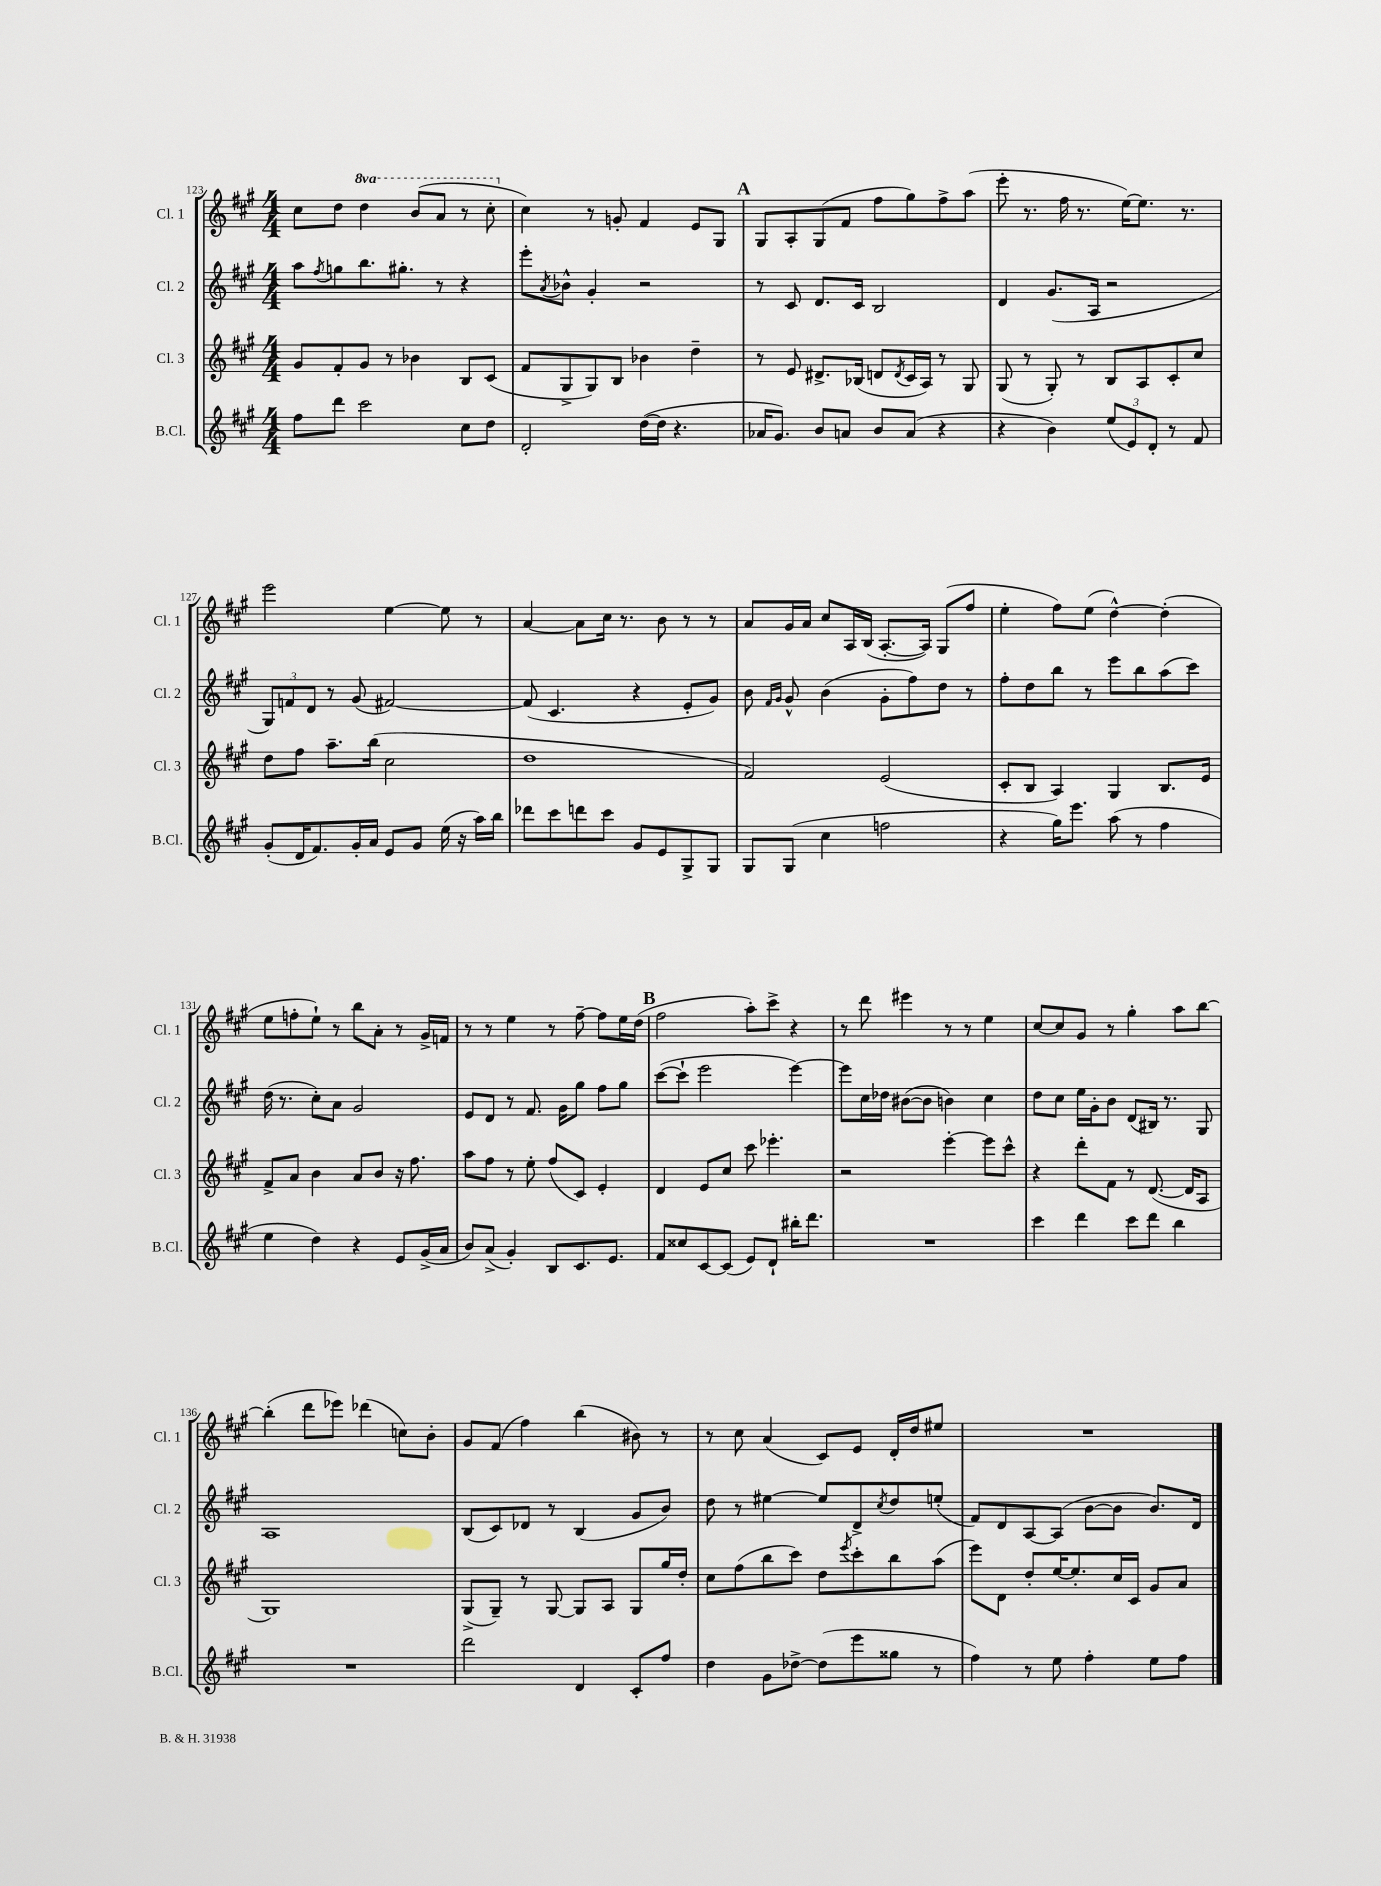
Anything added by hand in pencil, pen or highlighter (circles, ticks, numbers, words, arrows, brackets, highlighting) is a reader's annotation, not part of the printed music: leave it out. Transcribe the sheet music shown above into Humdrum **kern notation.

**kern	**kern	**kern	**kern
*part4	*part3	*part2	*part1
*staff4	*staff3	*staff2	*staff1
*I"B.Cl.	*I"Cl. 3	*I"Cl. 2	*I"Cl. 1
*I'B.Cl.	*I'Cl. 3	*I'Cl. 2	*I'Cl. 1
*clefG2	*clefG2	*clefG2	*clefG2
*k[f#c#g#]	*k[f#c#g#]	*k[f#c#g#]	*k[f#c#g#]
*M4/4	*M4/4	*M4/4	*M4/4
=123	=123	=123	=123
8ff#\L	8g#/L	8aa\L	8cc#\L
.	.	8qff#/	.
8ddd\J	8f#'/	8ggn\	8dd\J
*	*	*	*8va
2ccc#\	8g#/J	8.bb\	4ddd\
.	8r	.	.
.	.	8.gg#X'\J	.
.	4b-X\	.	(8bb/L
.	.	8r	8aa/J
8cc#\L	8B/L	4r	8r
8dd\J	(8c#/J	.	8ccc#'\
=124	=124	=124	=124
*	*	*	*X8va
2d'/	8f#/L	8eee'\L	4cc#\)
.	.	8qa/	.
.	8G#^/	8b-X^^\J	.
.	8G#/)	4g#'/	8r
.	8B/J	.	8gn'/
([16dd\LL	4b-X\	2r	4f#/
16dd\JJ]	.	.	.
4.r	.	.	.
.	4dd~\	.	8e/L
.	.	.	8G#/J
!!LO:REH:place=s1:t=A
=125	=125	=125	=125
16a-X/KL	8r	8r	8G#/L
8.g#/J)	.	.	.
.	8e/	8c#/	8A'/
8b/L	8.d#X^/L	8.d/L	(8G#/
8an/J	.	.	8f#/J
.	(16B-X/Jk	16c#/Jk	.
8b/L	8dn/L	2B/	8ff#\L
.	8qd/	.	.
(8a/J	16c#/L	.	8gg#\)
.	16A/JJ)	.	.
4r	8r	.	8ff#^\
.	8G#/	.	(8aa\J
=126	=126	=126	=126
4r	(8G#/	4d/	8eee'\
.	8r	.	8.r
4b\)	8G#'/)	(8.g#/L	.
.	.	.	16ff#\
.	8r	.	8.r
.	.	16A/Jk	.
(12ee/L	8B/L	2r	.
.	.	.	[16ee\KL)
12e/)	.	.	.
.	8A/	.	8.ee\J]
12d'/J	.	.	.
8r	8c#'/	.	.
.	.	.	8.r
8f#/	8cc#/J	.	.
!!LO:LB:g=z
=127	=127	=127	=127
(8g#'/L	8dd\L	12G#/L)	2eee\
.	.	12fn/	.
16d/K	8ff#\J	.	.
.	.	12d/J	.
8.f#/)	.	.	.
.	8.aa~\L	8r	.
16g#'/L	.	(8g#/	.
16a/JJ	(16bb\Jk	.	.
8e/L	2cc#\	[2f#X/)	[4ee\
8g#/J	.	.	.
(16ee\	.	.	8ee\]
16r	.	.	.
16aa\LL)	.	.	8r
16bb\JJ	.	.	.
=128	=128	=128	=128
8ddd-X\L	1dd	(8f#/]	[4a/
8ccc#\	.	4.c#/	.
8dddn\	.	.	8a\L]
8ccc#\J	.	.	16cc#\Jk
.	.	.	8.r
8g#/L	.	4r	.
8e/	.	.	8b\
8G#^/	.	8e'/L	8r
8G#/J	.	8g#/J)	8r
=129	=129	=129	=129
8G#/L	2f#/)	8b\	8a/L
.	.	16qqf#/LL	.
.	.	16qqg#/JJ	.
(8G#/J	.	8g#^^/	16g#/L
.	.	.	16a/JJ
4cc#\	.	(4b\	8cc#/L
.	.	.	16A/L
.	.	.	(16B/JJ
2ffn\	(2e/	8g#'\L	[8.A'/L
.	.	8ff#\)	.
.	.	.	16A/Jk])
.	.	8dd\J	(8G#/L
.	.	8r	8ff#/J
=130	=130	=130	=130
4r	8c#'/L	8ff#'\L	4ee'\
.	8B/J	8dd\	.
16gg#\KL)	4A/)	8bb\J	8ff#\L)
8.eee\J	.	.	.
.	.	8r	(8ee\J
(8aa\	4G#/	8eee\L	[4dd^^\)
8r	.	8bb\	.
4ff#\	8.B/L	(8aa\	(4dd'\]
.	.	8ccc#\J)	.
.	16e/Jk	.	.
!!LO:LB:g=z
=131	=131	=131	=131
4ee\	8f#^/L	(16dd\	8ee\L
.	.	8.r	.
.	8a/J	.	8ffn'\
4dd\)	4b\	8cc#'\L)	8ee`\J)
.	.	8a\J	8r
4r	8a/L	2g#/	8bb\L
.	8b/J	.	8a'\J
8e/L	16r	.	8r
.	8.ff#\	.	.
(16g#^/L	.	.	16g#^/LL
16a/JJ	.	.	16fn/JJ
=132	=132	=132	=132
8b/L)	8aa\L	8e/L	8r
(8a^/J	8ff#\J	8d/J	8r
4g#'/)	8r	8r	4ee\
.	8ee'\	8.f#/	.
8B/L	(8ff#/L	.	8r
.	.	16g#\KL	.
8.c#/	8c#/J)	8gg#\J	[8ff#~\
.	4e'/	8ff#\L	8ff#\L]
8.e/J	.	.	.
.	.	8gg#\J	16ee\L
.	.	.	(16dd\JJ
!!LO:REH:place=s1:t=B
=133	=133	=133	=133
8f#/L	4d/	([8ccc#\L	2ff#\
8cc##X/	.	8ccc#`\J]	.
[8c#/	8e/L	2eee\	.
(8c#/J]	8cc#/J	.	.
8e/L)	8ccc#\	.	8aa'\L)
8d`/J	4.eee-X'\	.	8ccc#^\J
16bb#X'\KL	.	[4eee\)	4r
8.ddd\J	.	.	.
=134	=134	=134	=134
1r	2r	8eee\L]	8r
.	.	16cc#\L	8ddd\
.	.	16dd-X\JJ	.
.	.	([8b#X\L	4eee#X\
.	.	8b#\J]	.
.	[4eee'\	4bn\)	8r
.	.	.	8r
.	8eee\L]	4cc#\	4ee\
.	8ccc#^^\J	.	.
=135	=135	=135	=135
4ccc#\	4r	8dd\L	[8cc#/L
.	.	8cc#\J	8cc#/]
4ddd\	8ddd'\L	16ee\LL	8g#/J
.	.	16g#'\J	.
.	8f#\J	8b\J	8r
8ccc#\L	8r	(8d/L	4gg#'\
8ddd\J	([8.d/	16B#X/Jk)	.
.	.	8.r	.
4bb\	.	.	8aa\L
.	16d/KL]	.	.
.	8A/J	8G#/	[8bb\J
!!LO:LB:g=z
=136	=136	=136	=136
1r	1G#)	1A	(4bb'\]
.	.	.	8ddd\L
.	.	.	8eee-X\J)
.	.	.	(4ddd-X\
.	.	.	8ccn\L)
.	.	.	8b'\J
=137	=137	=137	=137
2ddd\	(8G#^/L	(8B/L	8g#/L
.	8G#~/J)	8c#/)	(8f#/J
.	8r	8d-X/J	4ff#\)
.	[8G#/	8r	.
4d/	8G#/L]	(4B/	(4bb\
.	8A/J	.	.
8c#'/L	8G#/L	8g#/L	8b#X\)
8ff#/J	16gg#/L	8b/J)	8r
.	16dd'/JJ	.	.
=138	=138	=138	=138
4dd\	8cc#\L	8dd\	8r
.	(8ff#\	8r	8cc#\
8g#\L	8bb\	[4ee#X\	(4a/
[8dd-X^\J	8ccc#\J)	.	.
(8dd-\L]	8dd\L	8ee#/L]	8c#/L)
.	8qeee/	.	.
8eee\	8ccc#'\	8d^/	8e/J
.	.	8qcc#/	.
8gg##X\J	8bb\	8dd/	16d'/LL
.	.	.	16dd/J
8r	(8aa\J	(8een'/J	8ee#X/J
=139	=139	=139	=139
4ff#\)	8eee\L)	8f#/L)	1r
.	8d\J	8d/	.
8r	8dd'/L	[8A/	.
8ee\	[16ee/K	(8A/J]	.
.	8.ee'/]	.	.
4ff#'\	.	[8b\L	.
.	16cc#/L	8b\J]	.
.	16c#/JJ	.	.
8ee\L	8g#/L	8.b/L)	.
8ff#\J	8a/J	.	.
.	.	16d/Jk	.
==	==	==	==
*-	*-	*-	*-
